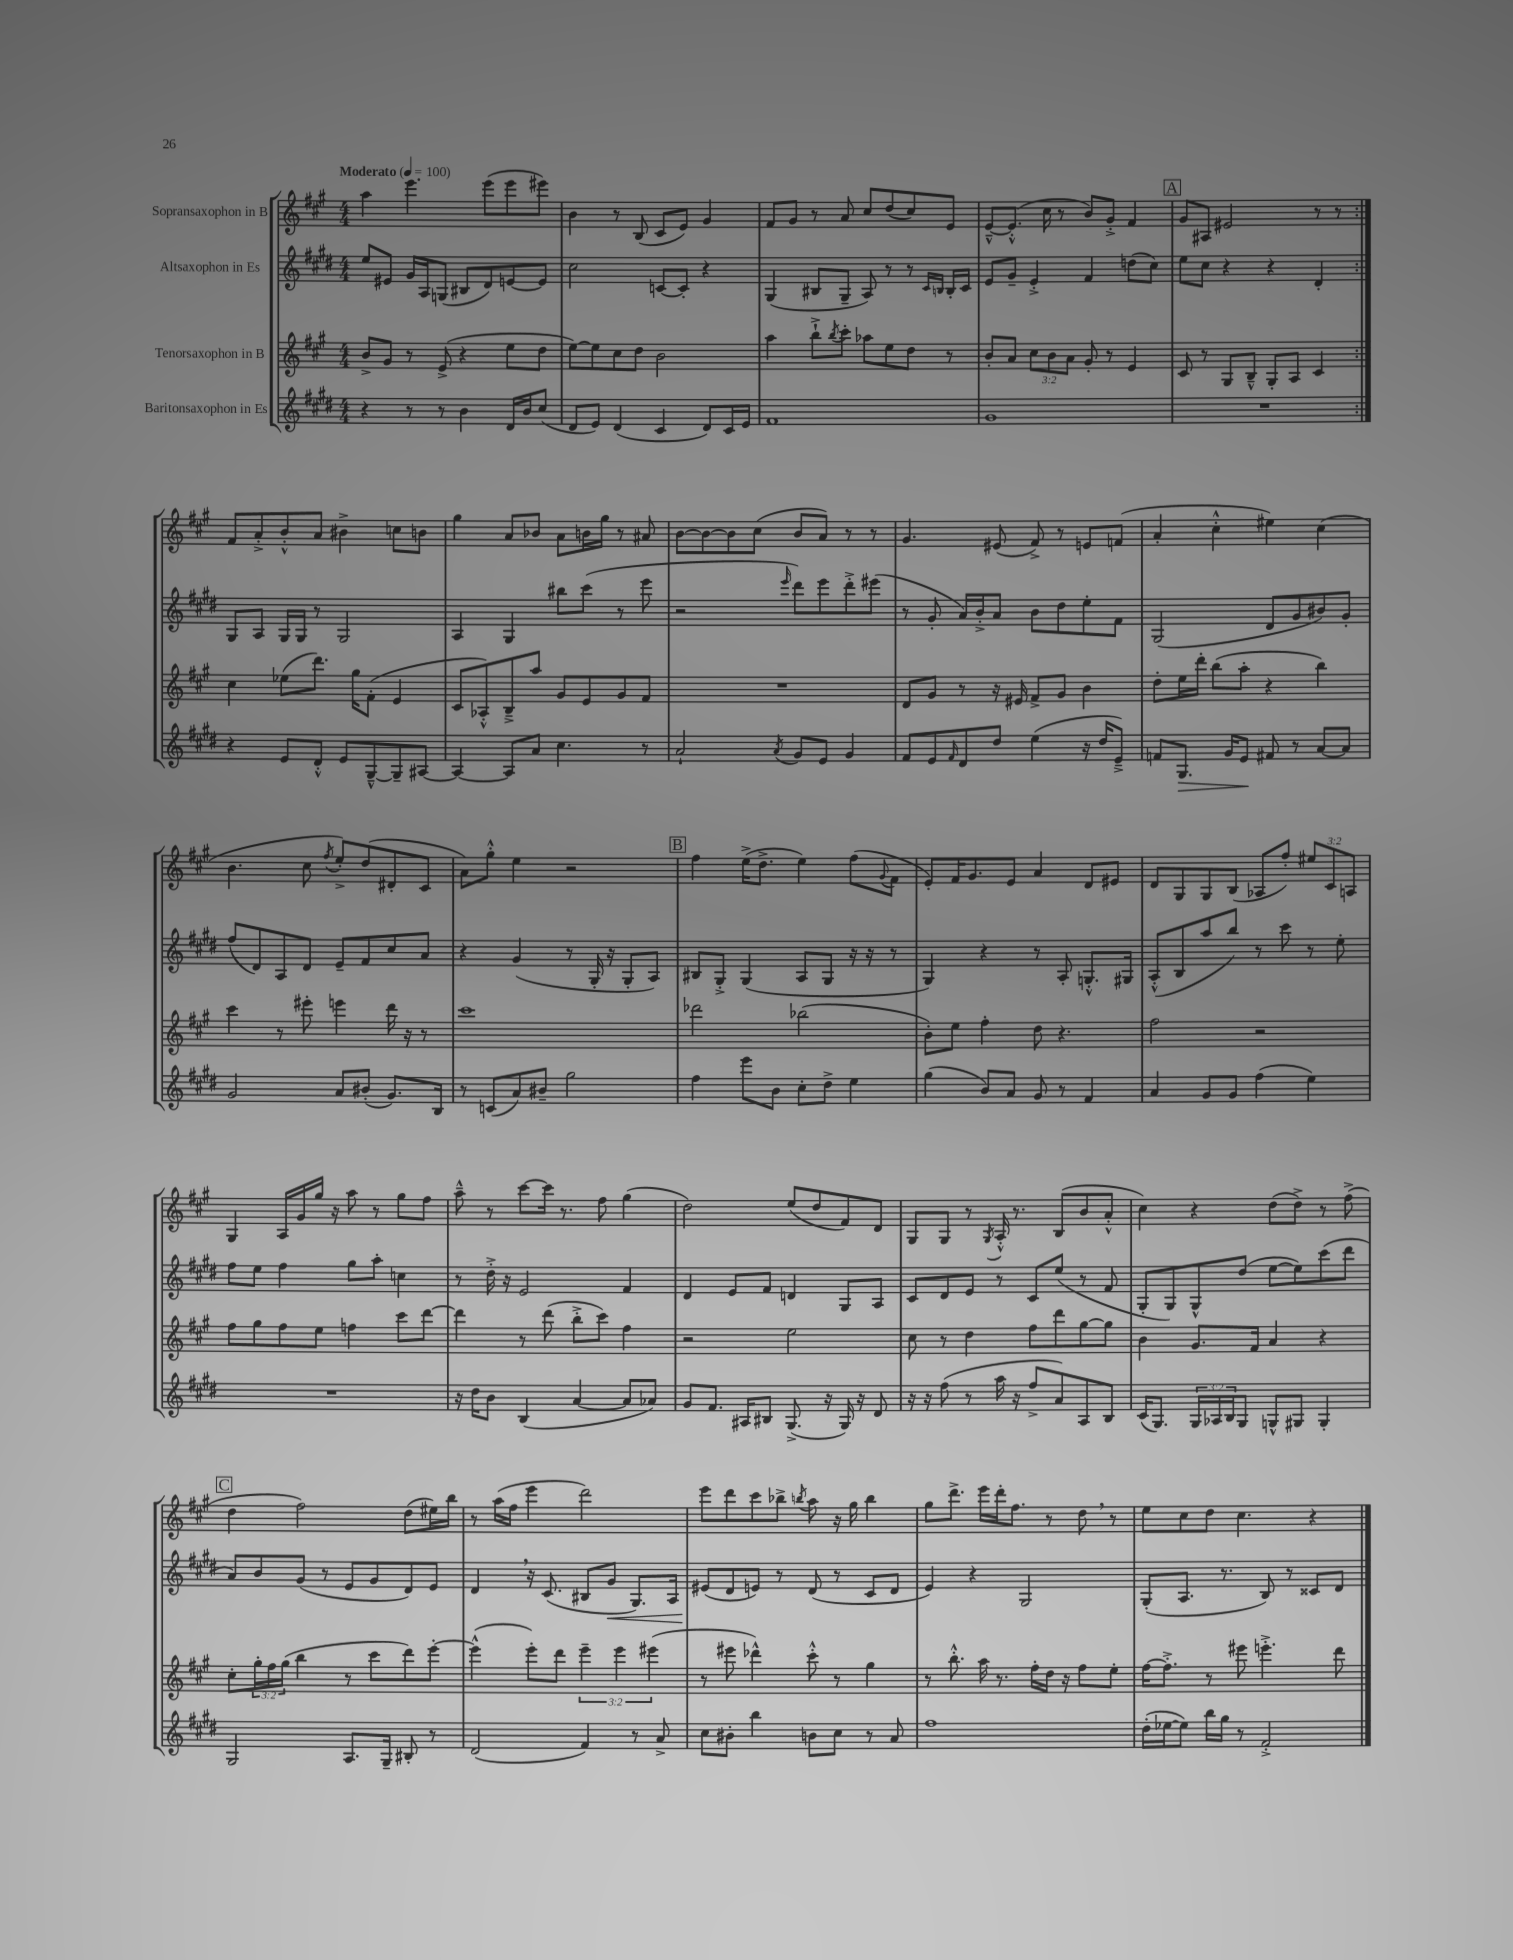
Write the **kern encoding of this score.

**kern	**kern	**kern	**kern
*staff4	*staff3	*staff2	*staff1
*clefG2	*clefG2	*clefG2	*clefG2
*k[f#c#g#d#]	*k[f#c#g#]	*k[f#c#g#d#]	*k[f#c#g#]
*M4/4	*M4/4	*M4/4	*M4/4
*MM100	*MM100	*MM100	*MM100
4r	8b^	8ee	4aa
.	8g#	8e#	.
8r	8r	16g#	4.eee
.	.	16A	.
8r	(8e^	(8G	.
4b	4r	8B#	.
.	.	8d#)	(8eee
16d#	8ee	[8e	8eee
16b	.	.	.
(8cc#	8dd	8e]	8eee#)
=	=	=	=
8d#	[8ee)	2cc#	4b
8e)	8ee]	.	.
(4d#	8cc#	.	8r
.	8dd	.	(8B
4c#	2b	[8c	8c#
.	.	8c']	8e)
8d#)	.	4r	4g#
16c#	.	.	.
16e	.	.	.
=	=	=	=
1f#	4aa	(4G#	8f#
.	.	.	8g#
.	8bb`^	8B#	8r
.	8qbb	.	.
.	8ccc#'	8G#~	8a
.	8aa-	8A)	8cc#
.	8ee	8r	(8dd
.	8dd	8r	8cc#)
.	.	16qqc#	.
.	.	16qqB	.
.	8r	16B'	8e
.	.	16c#	.
=	=	=	=
1g#	8b'	8e	[8e~^^
.	8a	8g#~	(8.e'^^]
.	12cc#	4e'^	.
.	.	.	16cc#
.	12b	.	.
.	.	.	8r
.	12a	.	.
.	8g#'	4f#	8b)
.	8r	.	8g#'^
.	4e	(8dd	4f#
.	.	8cc#)	.
=	=	=	=
1r	8c#	8ee	8g#
.	8r	8cc#	8A#
.	8G#	4r	2e#
.	8B~^^	.	.
.	8G#'	4r	.
.	8A	.	.
.	4c#	4d#'	8r
.	.	.	8r
=:|!	=:|!	=:|!	=:|!
4r	4cc#	8G#	8f#
.	.	8A	8a'^
8e	(8ee-	16G#	8b'^^
.	.	16G#	.
8d#'^^	8.ddd)	8r	8a
8e	.	2G#	4b#^
.	16gg#	.	.
[8G#~^^	(8f#'	.	.
8G#~]	4e	.	8cc
[8A#	.	.	8b
=	=	=	=
4A#_	8c#	4A	4gg#
.	8A-'^^)	.	.
8A#]	8B~^	4G#	8a
8a	8aa	.	8b-
4.cc#	8g#	8bb#	8a
.	8e	(8ccc#	16b
.	.	.	16gg#
.	8g#	8r	8r
8r	8f#	8eee	8a#
=	=	=	=
2a`	1r	2r	[8b
.	.	.	8b_
.	.	.	8b]
.	.	.	(8cc#
8qa	.	16qqeee	.
8g#	.	8ddd#)	8b
8e	.	8eee	8a)
4g#	.	8ddd#'^	8r
.	.	(8eee#	8r
=	=	=	=
8f#	8d	8r	4.g#
8e	8g#	8g#'	.
16qqf#	.	.	.
8d#	8r	16a)	.
.	.	16b'^	.
8dd#	16r	8a	(8e#
.	16e#	.	.
(4ee	8f#^	8b	8f#^)
.	8g#	8dd#	8r
16r	4b	8ee'	8e
16dd#	.	.	.
8e~^)	.	8f#	(8f
=	=	=	=
8f	8dd'	(2G#	4a'
8.G#	16ee	.	.
.	16ddd'	.	.
.	(8bb	.	4cc#'^^
16g#	.	.	.
8e	8aa'	.	.
8f#	4r	8d#	4ee#)
8r	.	8g#	.
[8a	4bb)	8b#)	(4cc#
8a]	.	8g#'	.
=	=	=	=
2g#	4ccc#	(8ff#	4.b
.	.	8d#)	.
.	8r	8A	.
.	8eee#'	8d#	8cc#
.	.	.	8qff#
8a	4eee	8e~	8ee'^)
(8b#'	.	8f#	(8dd
8.g#)	16ddd	8cc#	8d#'
.	16r	.	.
.	8r	8a	8c#
16B	.	.	.
=	=	=	=
8r	1ccc#	4r	8a)
(8c	.	.	8gg#'^^
8a)	.	(4g#	4ee
8b#~	.	.	.
2gg#	.	8r	2r
.	.	16G#'	.
.	.	16r	.
.	.	8G#'	.
.	.	8A)	.
=	=	=	=
4ff#	2ddd-	8B#	4ff#
.	.	8G#'^	.
8eee	.	(4G#	(16ee^
.	.	.	8.dd^
8b	.	.	.
8cc#'	(2bb-	8A	4ee)
8dd#^	.	8G#	.
4ee	.	16r	(8ff#
.	.	16r	.
.	.	.	8qqg#
.	.	8r	8f#
=	=	=	=
(4gg#	8b')	4G#)	8e')
.	8ee	.	16f#
.	.	.	8.g#
8b)	4ff#'	4r	.
8a	.	.	8e
8g#	8dd	8r	4a
8r	4.r	8A'	.
4f#	.	8.G'^^	8d
.	.	.	8e#
.	.	16G#	.
=	=	=	=
4a	2ff#	(8A'^^	8d
.	.	8B	8G#
8g#	.	8aa	8G#
8g#	.	8bb)	(8B
(4ff#	2r	8r	8A-
.	.	8ccc#	8ff#')
4ee)	.	8r	12ee#
.	.	.	12c#
.	.	8ee'	.
.	.	.	12A
=	=	=	=
1r	8ff#	8ff#	4G#
.	8gg#	8ee	.
.	8ff#	4ff#	16A
.	.	.	16g#
.	8ee	.	16gg#
.	.	.	16r
.	4ff	8gg#	8aa
.	.	8aa'	8r
.	8ccc#	4cc	8gg#
.	[8ddd	.	8ff#
=	=	=	=
16r	4ddd]	8r	8aa~^^
16dd#	.	.	.
8b	.	16dd#'^	8r
.	.	16r	.
(4B	8r	2e	[8ccc#
.	(8ddd	.	16ccc#]
.	.	.	8.r
[4a	8bb'^	.	.
.	8ccc#)	.	8ff#
8a]	4ff#	4f#	(4gg#
8a-)	.	.	.
=	=	=	=
8g#	2r	4d#	2dd)
8.f#	.	.	.
.	.	8e	.
16A#	.	.	.
8B#	.	8f#	.
(8.G#^	2ee	4d	(8ee
.	.	.	8dd
16r	.	.	.
16G#)	.	8G#	8f#)
16r	.	.	.
8d#	.	8A	8d
=	=	=	=
16r	8cc#	8c#	8G#
16r	.	.	.
(8ff#	8r	8d#	8G#
8r	4dd	8e	8r
.	.	.	8qG#
16aa	.	8r	16A'^^
16r	.	.	8.r
8ff#^	8ff#	8c#	.
8a)	8ddd	(8ee	(8B
8A	[8gg#	8r	8b
8B	8gg#]	8f#	8a'^^
=	=	=	=
(16c#	4b	8G#'	4cc#)
8.G#)	.	.	.
.	.	8G#)	.
24G#	8.g#	8G#^^	4r
24A-	.	.	.
24B	.	.	.
8G#	.	(8dd#	.
.	16f#	.	.
8G^^	4a	[8ee	(8dd
8G#	.	8ee])	8dd^)
4G#'	4r	(8ccc#	8r
.	.	8ddd#	(8ff#^
=	=	=	=
2G#	8cc#'	8a)	4dd
.	24gg#'	8b	.
.	24ff#	.	.
.	(24gg#	.	.
.	4bb	(8g#	2ff#)
.	.	8r	.
8.A	8r	8e	.
.	8ccc#	8g#	.
16G#~	.	.	.
8B#'	8ddd)	8d#)	(8dd
8r	[8eee'	8e	16ee#)
.	.	.	16bb
=	=	=	=
(2d#	(4eee^^]	4d#	8r
.	.	.	(16aa
.	.	.	16ff#
.	8eee')	16r	4eee
.	.	(8.c#	.
.	8ddd	.	.
4f#)	6eee~	8B#	2ddd)
.	.	8g#	.
.	6eee	.	.
8r	.	8.G#)	.
.	(6eee#	.	.
8a^	.	.	.
.	.	16A	.
=	=	=	=
8cc#	8r	(8e#	8eee
8b#'	8eee#	8d#	8ddd
4bb	4ddd-^^)	8e)	8ccc#
.	.	8r	8bb-^
.	.	.	8qbb
8b	8ccc#'^^	(8d#	8aa
8cc#	8r	8r	16r
.	.	.	16gg#
8r	4gg#	8c#	4bb
8a	.	8d#	.
=	=	=	=
1ff#	8r	4e)	8gg#
.	8.bb'^^	.	8.ddd^
.	.	4r	.
.	16aa	.	16eee
.	8.r	.	16ddd'
.	.	.	8.ff#
.	.	2G#	.
.	16ff#'	.	.
.	16dd	.	8r
.	16r	.	.
.	8ff#	.	8dd
.	8ee'	.	8r
=	=	=	=
(16dd#'	[16ff#	(8G#'	8ee
[16ee-	8.ff#'^]	.	.
8ee-])	.	8.A	8cc#
16bb	8r	.	8dd
16gg#	.	8.r	.
8r	8eee#	.	4.cc#
2f#'^	4.eee'^	8B)	.
.	.	8r	.
.	.	8c##	4r
.	8ddd	8d#	.
==	==	==	==
*-	*-	*-	*-
